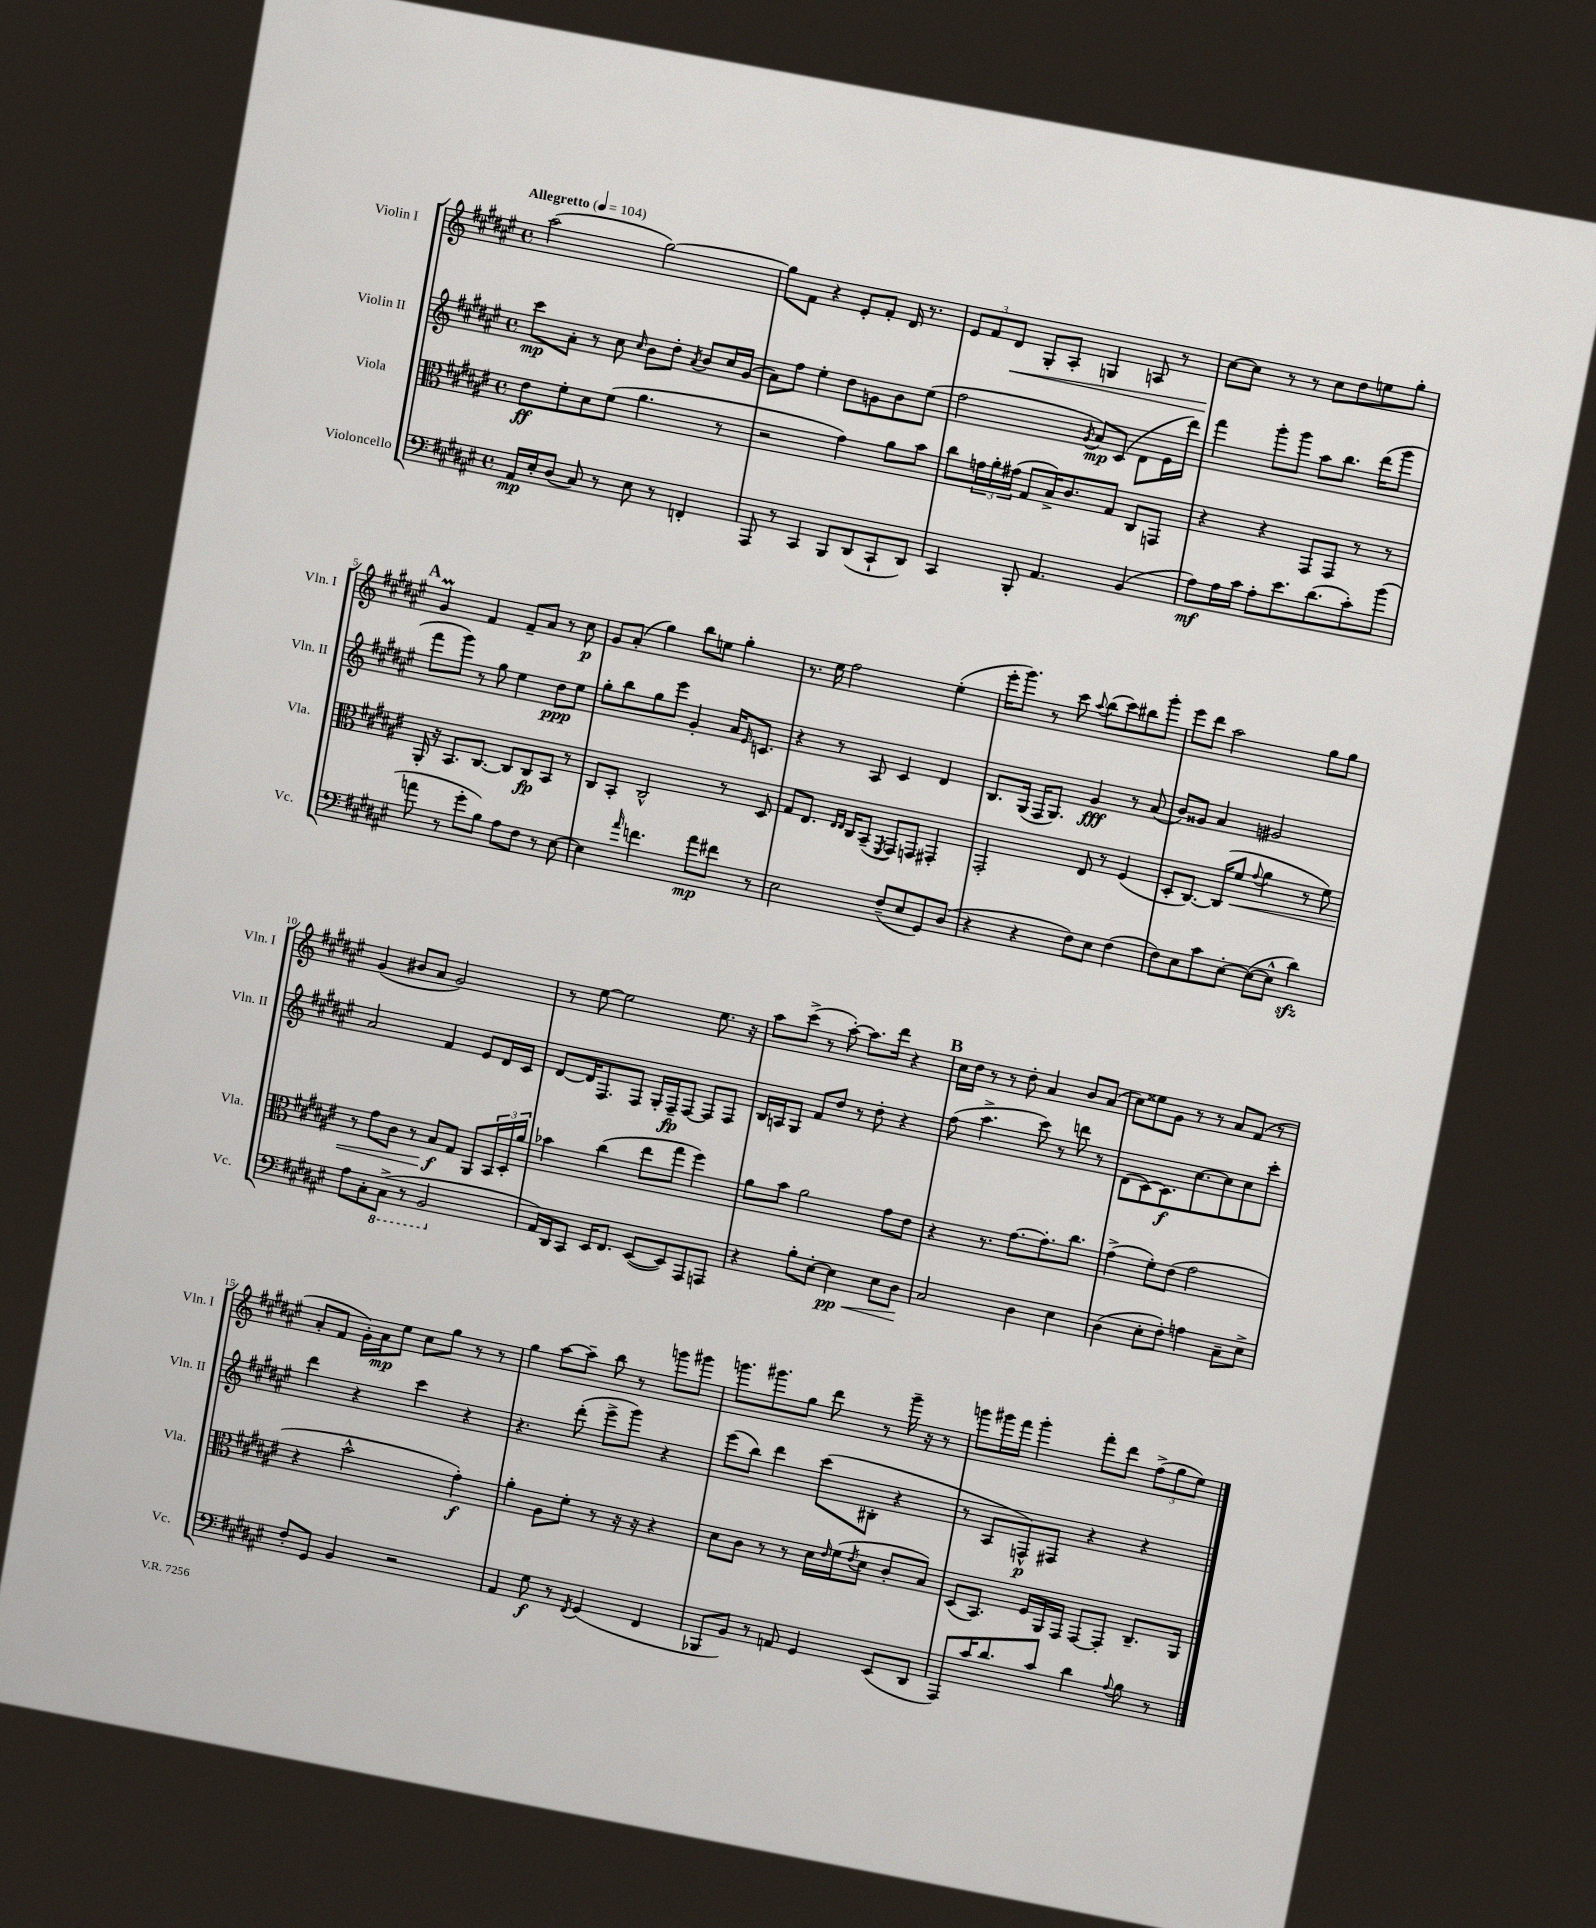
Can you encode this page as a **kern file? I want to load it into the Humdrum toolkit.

**kern	**kern	**kern	**kern
*staff4	*staff3	*staff2	*staff1
*clefF4	*clefC3	*clefG2	*clefG2
*k[f#c#g#d#a#e#]	*k[f#c#g#d#a#e#]	*k[f#c#g#d#a#e#]	*k[f#c#g#d#a#e#]
*M4/4	*M4/4	*M4/4	*M4/4
*met(c)	*met(c)	*met(c)	*met(c)
*MM104	*MM104	*MM104	*MM104
16AA#/LL	8e#\L	8ccc#\L	(2aa#\
16E#'/J	.	.	.
(8D#/J	8f#'\	8a#'\J	.
8C#/)	8d#\	8r	.
8r	(8f#\J	8cc#\	.
.	.	16qqcc#/	.
8E#\	4.a#\	8b\L	[2gg#\)
8r	.	8dd#'\J	.
.	.	8qa#/	.
4FF'/	.	8b/L	.
.	8r	16cc#/L	.
.	.	(16g#/JJ	.
=	=	=	=
8AAA#/	2r	8a#\L)	8gg#\]L
8r	.	8ff#\J	8f#\J
4CC#/	.	4ee#'\	4r
8BBB/L	4g#\)	8dd#\L	8e#'/L
(8DD#/	.	8g\	8f#'/J
8CC#`/	8a#\L	8b\	16d#/
.	.	.	8.r
8DD#/J)	8b\J	(8ee#\J	.
=	=	=	=
4CC#/	8cc#\L	2ff#\	12e#/L
.	.	.	12f#/
.	24g\L	.	.
.	24a#'\	.	12d#/J
.	(24g#\JJ	.	.
8BBB'/	8G#/L	.	8G#'/L
4.AA#/	16B^/K)	.	8A#'/J
.	8.c#/	.	.
.	.	8qg#/	.
.	.	8a#/L)	4G/
.	8G#/J	(8c#/J	.
(4BB/	8C#/L	8d#\L	8A/
.	8GG/J	16e#\L	8r
.	.	16ddd#\JJ)	.
=	=	=	=
8A#\L)	4r	4fff#\	[8cc#\L
16A#\L	.	.	8cc#\]J
16c#\JJ	.	.	.
8A#'\L	4r	8ggg#'\L	8r
8.e#\	.	8ggg#\J	8r
.	8GG#/L	8aa#\L	8cc#\L
(8.d#\	.	.	.
.	8GG#/J	8.bb\J	8dd#\
8c#'\)	8r	.	8ee\
.	.	(16ddd#\LK	.
(8b\J	8r	8ggg#\J	8gg#'\J
=	=	=	=
8a\	16AA#'/	8fff#\L	4g#/
.	16r	.	.
8r	8.BB/L	8ggg#\J)	.
8g#'\L	.	8r	4f#/
.	[8.C#/J	.	.
8B\J)	.	8gg#\	.
8A#\L	8C#/]L	4ee#\	8f#~/L
8F#\J	8C#/	.	8a#/J
8r	8BB/J	8dd#\L	8r
[8E#\	8r	8ee#\J	8cc#\
=	=	=	=
4E#\]	8C#/L	8gg#'\L	8g#/L
.	8BB'/J	8bb\	(8a#'/J
16qqa#/	.	.	.
4.f\	2C#^^/	8gg#\	4gg#\)
.	.	8eee#\J	.
.	.	4g#'/	8bb\L
8a#\L	.	.	8ee\J
8f#\J	8r	16a#/LK	4gg#'\
.	.	16qqe#/	.
.	.	8.c/J	.
8r	8D#/	.	.
=	=	=	=
2E#\	8G#/L	4r	8.r
.	8.E#/J	.	.
.	.	.	16ee#\
.	.	8r	2ff#\
.	16qqE#/LL	.	.
.	16qqE#/JJ	.	.
.	16C#/LK	.	.
.	(8BB~/J	8A#/	.
.	8qFF#/	.	.
(8F#~/L	8GG#/L)	4c#/	.
8E#/	8GG/J	.	.
8GG#/)	4GG#'/	4d#/	(4ee#'\
(8D#/J	.	.	.
=	=	=	=
4r	2GG#'/	8.B/L	16eee#'\LK
.	.	.	8.ggg#\J)
.	.	(16G#/Jk	.
4r	.	16F#/LK	8r
.	.	8.G#/J)	.
.	.	.	8ccc#\
.	.	.	8qqaa#/
8F#\L)	8E#/	4g#/	(8bb\L
8E#\J	8r	.	8ccc#\)
(4F#\	(4F#/	8r	8bb#\
.	.	(8a#/	8ggg#'\J
=	=	=	=
8F#\L)	8D#'/L	8b/L)	8eee#\L
8E#\	[8.C#/J)	8g##/J	8ddd#\J
8c#\	.	4a#/	2aa#\
.	(16C#/]LK	.	.
[8E#'\J	8f#/J	.	.
.	8qqg#/	.	.
(8E#\_L	4a#\	2g#/	.
8E#^^\]J	.	.	.
4d#\)	8r	.	8gg#\L
.	8f#\)	.	8gg#\J
=	=	=	=
8A#\L	8r	2a#/	(4g#/
8C#'\	8g#\L	.	.
(8CC#^\J	8c#\J	.	8b#/L
8r	8r	.	8a#/J
2BBB/	8B/L	4f#/	2g#/)
.	8G#/J	.	.
.	8AA#/L	8e#/L	.
.	24BB/L	16d#/L	.
.	24D#'/	.	.
.	.	16c#/JJ	.
.	24a#/JJ	.	.
=	=	=	=
16AA#/LL)	4b-\	[8d#/L	8r
16DD#/J	.	.	.
8CC#/J	.	16d#/]K	[8ee#\
.	.	8.F#/	.
16EE#/LK	(4cc#\	.	2ee#\]
8.FF#/J	.	.	.
.	.	8F#/J	.
([8EE#/L	8ee#\L	16G#'/LL	.
.	.	16F#~/J	.
8EE#/])	8gg#\J	[8F#/J	.
8AAA#/	4ff#\)	8F#/]L	8.ee#\
8AAA/J	.	8F#/J	.
.	.	.	16r
=	=	=	=
4r	8a#\L	16B/LL	8aa#\L
.	.	16A/J	.
.	8b\J	8G#/J	(8ccc#^\J
8B'\L	2a#\	8f#/L	8r
[8E#'\J	.	8dd#/J	[8aa#'\)
4E#\]	.	8r	8.aa#\]L
.	.	8dd#'\	.
.	.	.	16ddd#\Jk
8E#\L	8g#\L	4r	4r
8D#\J	8e#\J	.	.
=	=	=	=
2C#/	4r	(8ff#\	16cc#\LL
.	.	.	16dd#\JJ
.	.	4.aa#^\	8r
.	8.r	.	8r
.	.	.	8dd#'\
.	[8.g#\L	.	.
4D#\	.	8ccc#\)	4a#/
.	8.g#'\]	8r	.
4E#\	.	8ddd\	8b/L
.	8.cc#\J	.	.
.	.	8r	(8a#/J
=	=	=	=
(4D#\	(4g#^\	(8d#\L	8cc#\L)
.	.	[8c#\)	8ee##\
8E#'\L	8f#'\L)	8.c#\]	8g#\J
8F#'\J)	(8e#\J	.	8r
.	.	[8.cc#\	.
4A\	2g#\	.	8r
.	.	8cc#\]	8a#/L
8C#~\L	.	8cc#\	(8f#/J
8E#^\J	.	8ccc#'\J	8r
=	=	=	=
8F#'/L	4r	4ddd#\	8a#'/L
8GG#/J	.	.	8f#/J
4BB/	2b^^\	4r	16g#'\LL)
.	.	.	16a#\J
.	.	.	8ee#\J
2r	.	4ccc#\	8cc#\L
.	.	.	8gg#\J
.	4g#'\)	4r	8r
.	.	.	8r
=	=	=	=
4AA#/	4a#'\	4.r	4gg#\
8G#\	8A#\L	.	[8aa#\L
8r	8f#'\J	(8ddd#'\	8aa#~\]J
8qFF#/	.	.	.
(4GG#/	8r	8eee#^\L	8bb\
.	16r	8ggg#\J)	8r
.	16r	.	.
4FF#/	4r	4r	8ggg\L
.	.	.	8ggg#\J
=	=	=	=
8BBB-/L	8d#\L	(8eee#\L	8.ggg\L
8BB/J)	8c#\J	8bb\J)	.
.	.	.	8.ggg#\
8r	8r	4ddd#\	.
8AA/	8r	.	8gg#\J
4GG#/	16d#\LL	(8ccc#\L	8ddd#\
.	16qqe#/	.	.
.	(16f#\J	.	.
.	8qe#/	.	.
.	8d#\J	8B#'\J	8r
(8EE#/L	8c#'/L	4r	16ggg#~\
.	.	.	16r
8DD#/J	8B/J)	.	8r
=	=	=	=
8AAA#/L)	(8D#/L	8r	8ggg\L
16c#/K	8.BB/J)	8A#/L	16ggg#\L
8.d#/	.	.	16fff#\JJ
.	.	8F^^/)	4ggg#'\
.	16F#/LL	.	.
8c#/J	16AA#/	8F#/J	.
.	16GG#/JJ	.	.
4d#\	[8GG#/L	4r	8fff#'\L
.	8GG#'/]J	.	8ddd#\J
8qqA#/	.	.	.
8B\	8.C#~/L	4r	(12ff#^\L
.	.	.	12gg#\
8r	.	.	.
.	.	.	12ee#\J)
.	16AA#/Jk	.	.
==	==	==	==
*-	*-	*-	*-
